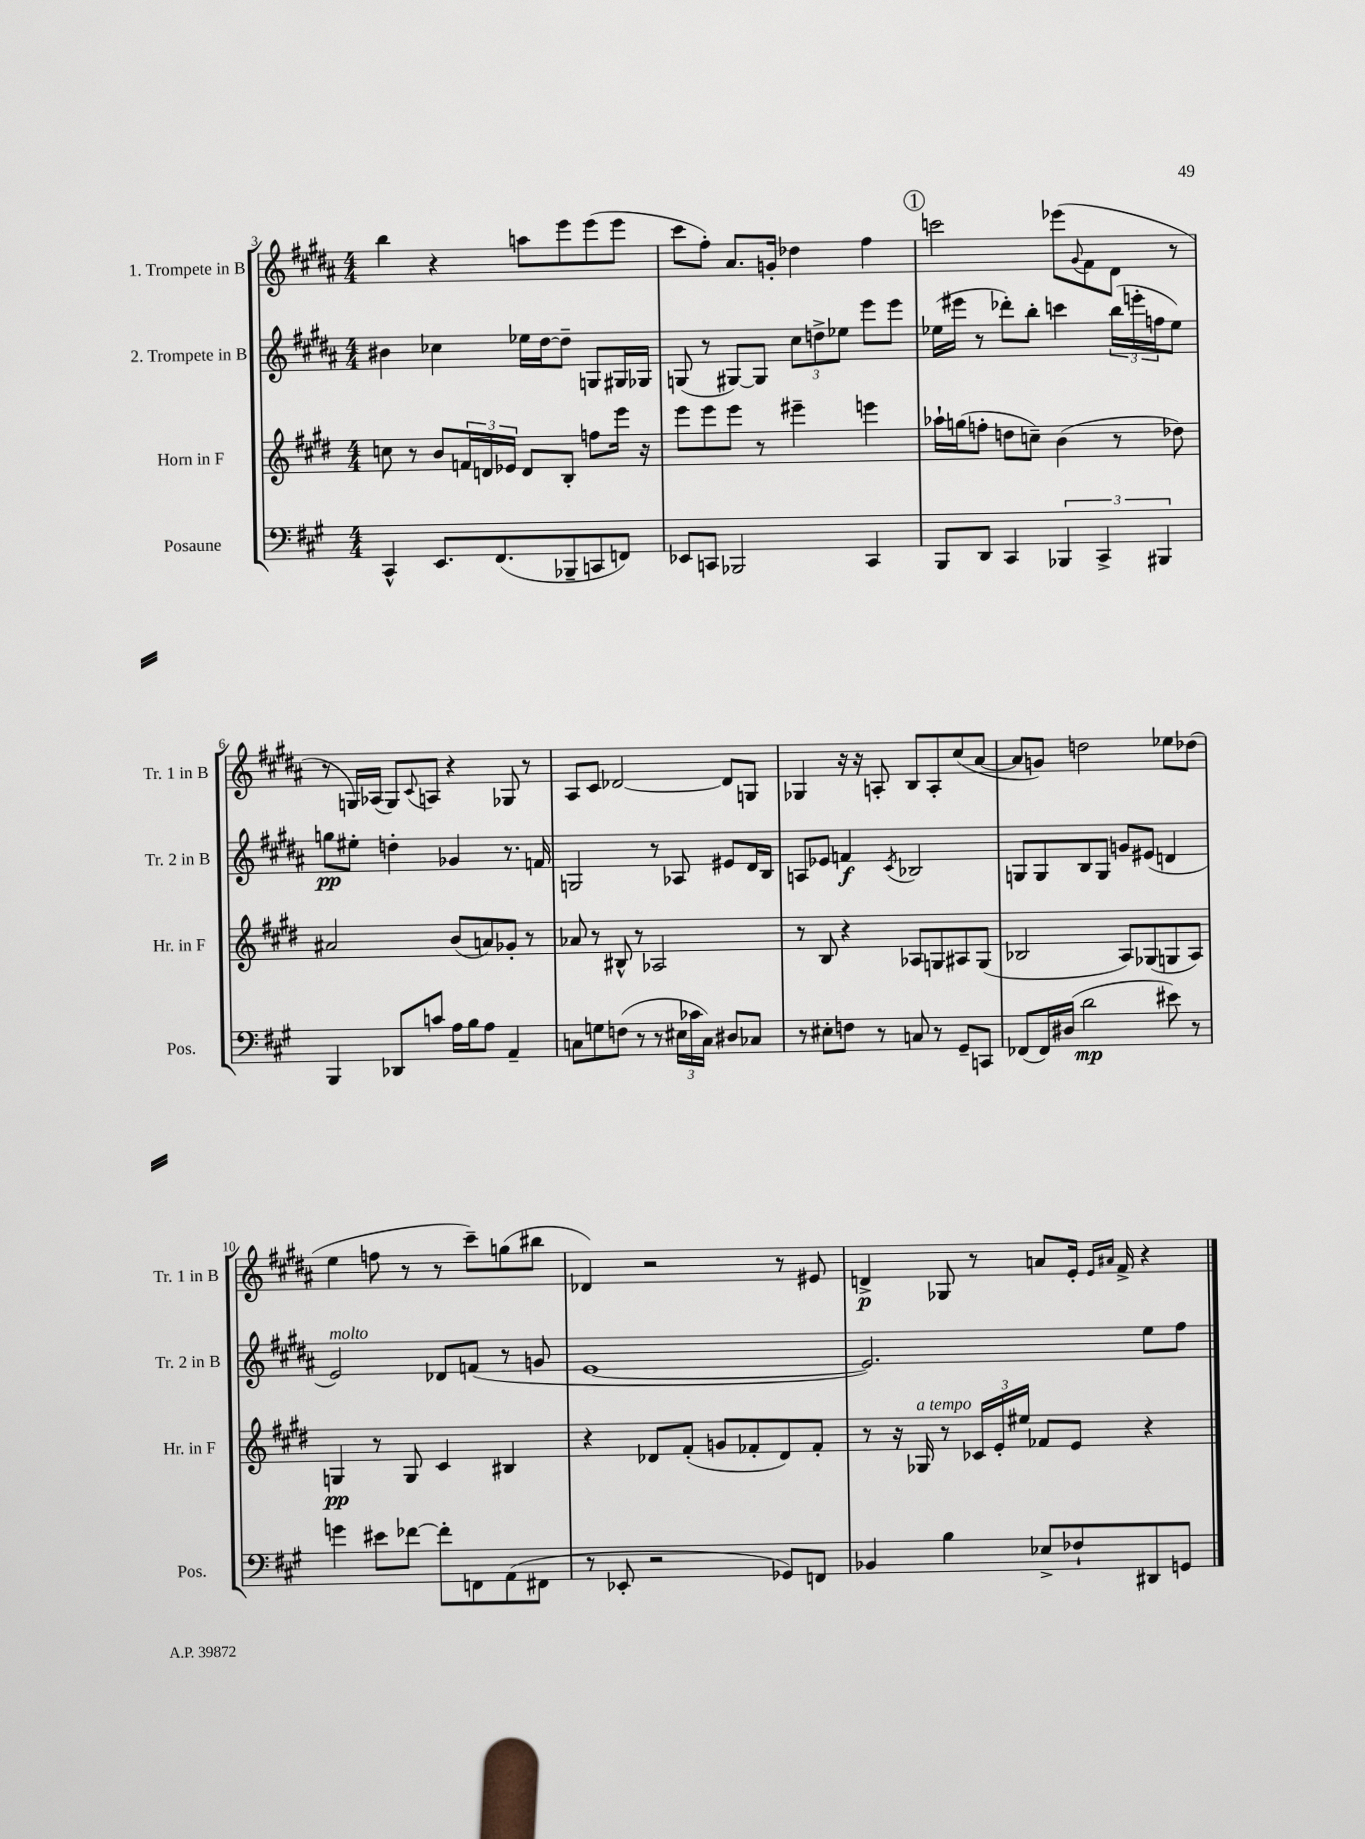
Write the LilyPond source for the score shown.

<<
\new StaffGroup <<
\new Staff = "s0" \with { instrumentName = "1. Trompete in B" shortInstrumentName = "Tr. 1 in B" } {
    \clef treble \key b \major \numericTimeSignature \time 4/4
    b''4 r4 a''8 e'''8 e'''8( e'''8 |
    cis'''8 fis''8-.) ais'8. g'16-. des''4 fis''4 |
    \mark \markup { \circle "1" } c'''2 ees'''8( \appoggiatura { gis'8 } fis'8 dis'8 r8 |
    r8 g16) aes16( g8) \appoggiatura { cis'8 } a8 r4 ges8 r8 |
    ais8 cis'8 des'2~ des'8 g8 |
    ges4 r16 r16 a8-. b8 a8-. cis''8( ais'8~ |
    ais'8 g'8) d''2 ees''8 des''8( |
    e''4 f''8 r8 r8 cis'''8--) g''8( bis''8 |
    des'4) r2 r8 eis'8 |
    d'4->\p ges8 r8 a'8 e'16-. \grace { e'16 ais'16 } fis'16-> r4 \bar "|." |
}
\new Staff = "s1" \with { instrumentName = "2. Trompete in B" shortInstrumentName = "Tr. 2 in B" } {
    \clef treble \key b \major \numericTimeSignature \time 4/4
    bis'4 ces''4 ees''16 dis''16~ dis''8-- g8 gis16 ges16 |
    g8( r8 gis8~) gis8 \tuplet 3/2 { cis''8 d''8-> ees''8 } e'''8 e'''8 |
    \mark \markup { \circle "1" } ees''16( eis'''16 r8 des'''8-.) b''8-. c'''4 \tuplet 3/2 { b''16( e'''16-. f''16 } ees''8) |
    g''8\pp eis''8-. d''4-. ges'4 r8. f'16 |
    g2 r8 aes8 eis'8 dis'16 b16 |
    a8 ees'8 f'4\f \acciaccatura { cis'8 } bes2 |
    g8 g8 b8 g8 g'8 eis'8( d'4 |
    e'2^\markup { \italic "molto" }) des'8 f'8( r8 g'8 |
    e'1~ |
    e'2.) e''8 fis''8 \bar "|." |
}
\new Staff = "s2" \with { instrumentName = "Horn in F" shortInstrumentName = "Hr. in F" } {
    \clef treble \key e \major \numericTimeSignature \time 4/4
    c''8 r8 b'8 \tuplet 3/2 { f'16 d'16 ees'16 } d'8 b8-. f''8 e'''16 r16 |
    e'''8 e'''8 e'''8 r8 eis'''4-- e'''4 |
    \mark \markup { \circle "1" } aes''16-! g''16( f''8-. d''8 c''8--) b'4( r8 des''8) |
    ais'2 b'8( a'8) ges'8-. r8 |
    aes'8 r8 bis8-^ r8 aes2 |
    r8 b8 r4 aes8 g8 ais8 g8( |
    bes2 a8) ges8( g8 a8) |
    g4\pp r8 g8 cis'4 bis4 |
    r4 des'8 fis'8-.( g'8 fes'8-. des'8) fes'8-. |
    r8 r16 ges16^\markup { \italic "a tempo" } r8 \tuplet 3/2 { ces'16 e'16-. eis''16 } fes'8 e'8 r4 \bar "|." |
}
\new Staff = "s3" \with { instrumentName = "Posaune" shortInstrumentName = "Pos." } {
    \clef bass \key a \major \numericTimeSignature \time 4/4
    cis,4-^ e,8. fis,8.( bes,,8-- c,8 f,8) |
    ees,8 c,8 bes,,2 c,4 |
    \mark \markup { \circle "1" } b,,8 d,8 cis,4 \tuplet 3/2 { bes,,4 cis,4-> bis,,4 } |
    b,,4 des,8 c'8 a16 b16 a8 a,4-- |
    c8 g8 f8( r8 r8 \tuplet 3/2 { eis16 ces'16 c16) } dis8 ces8 |
    r8 eis8-. f8 r8 c8 r8 gis,8-- c,8 |
    fes,8( fes,16) dis16( d'2\mp eis'8) r8 |
    g'4 eis'8 fes'8~ fes'8-. f,8 a,8( fis,8 |
    r8 ees,8-. r2 ges,8) f,8 |
    bes,4 b4 ees8-> fes8-! dis,8 g,8 \bar "|." |
}
>>
>>
\layout { \context { \Score currentBarNumber = #3 } }
